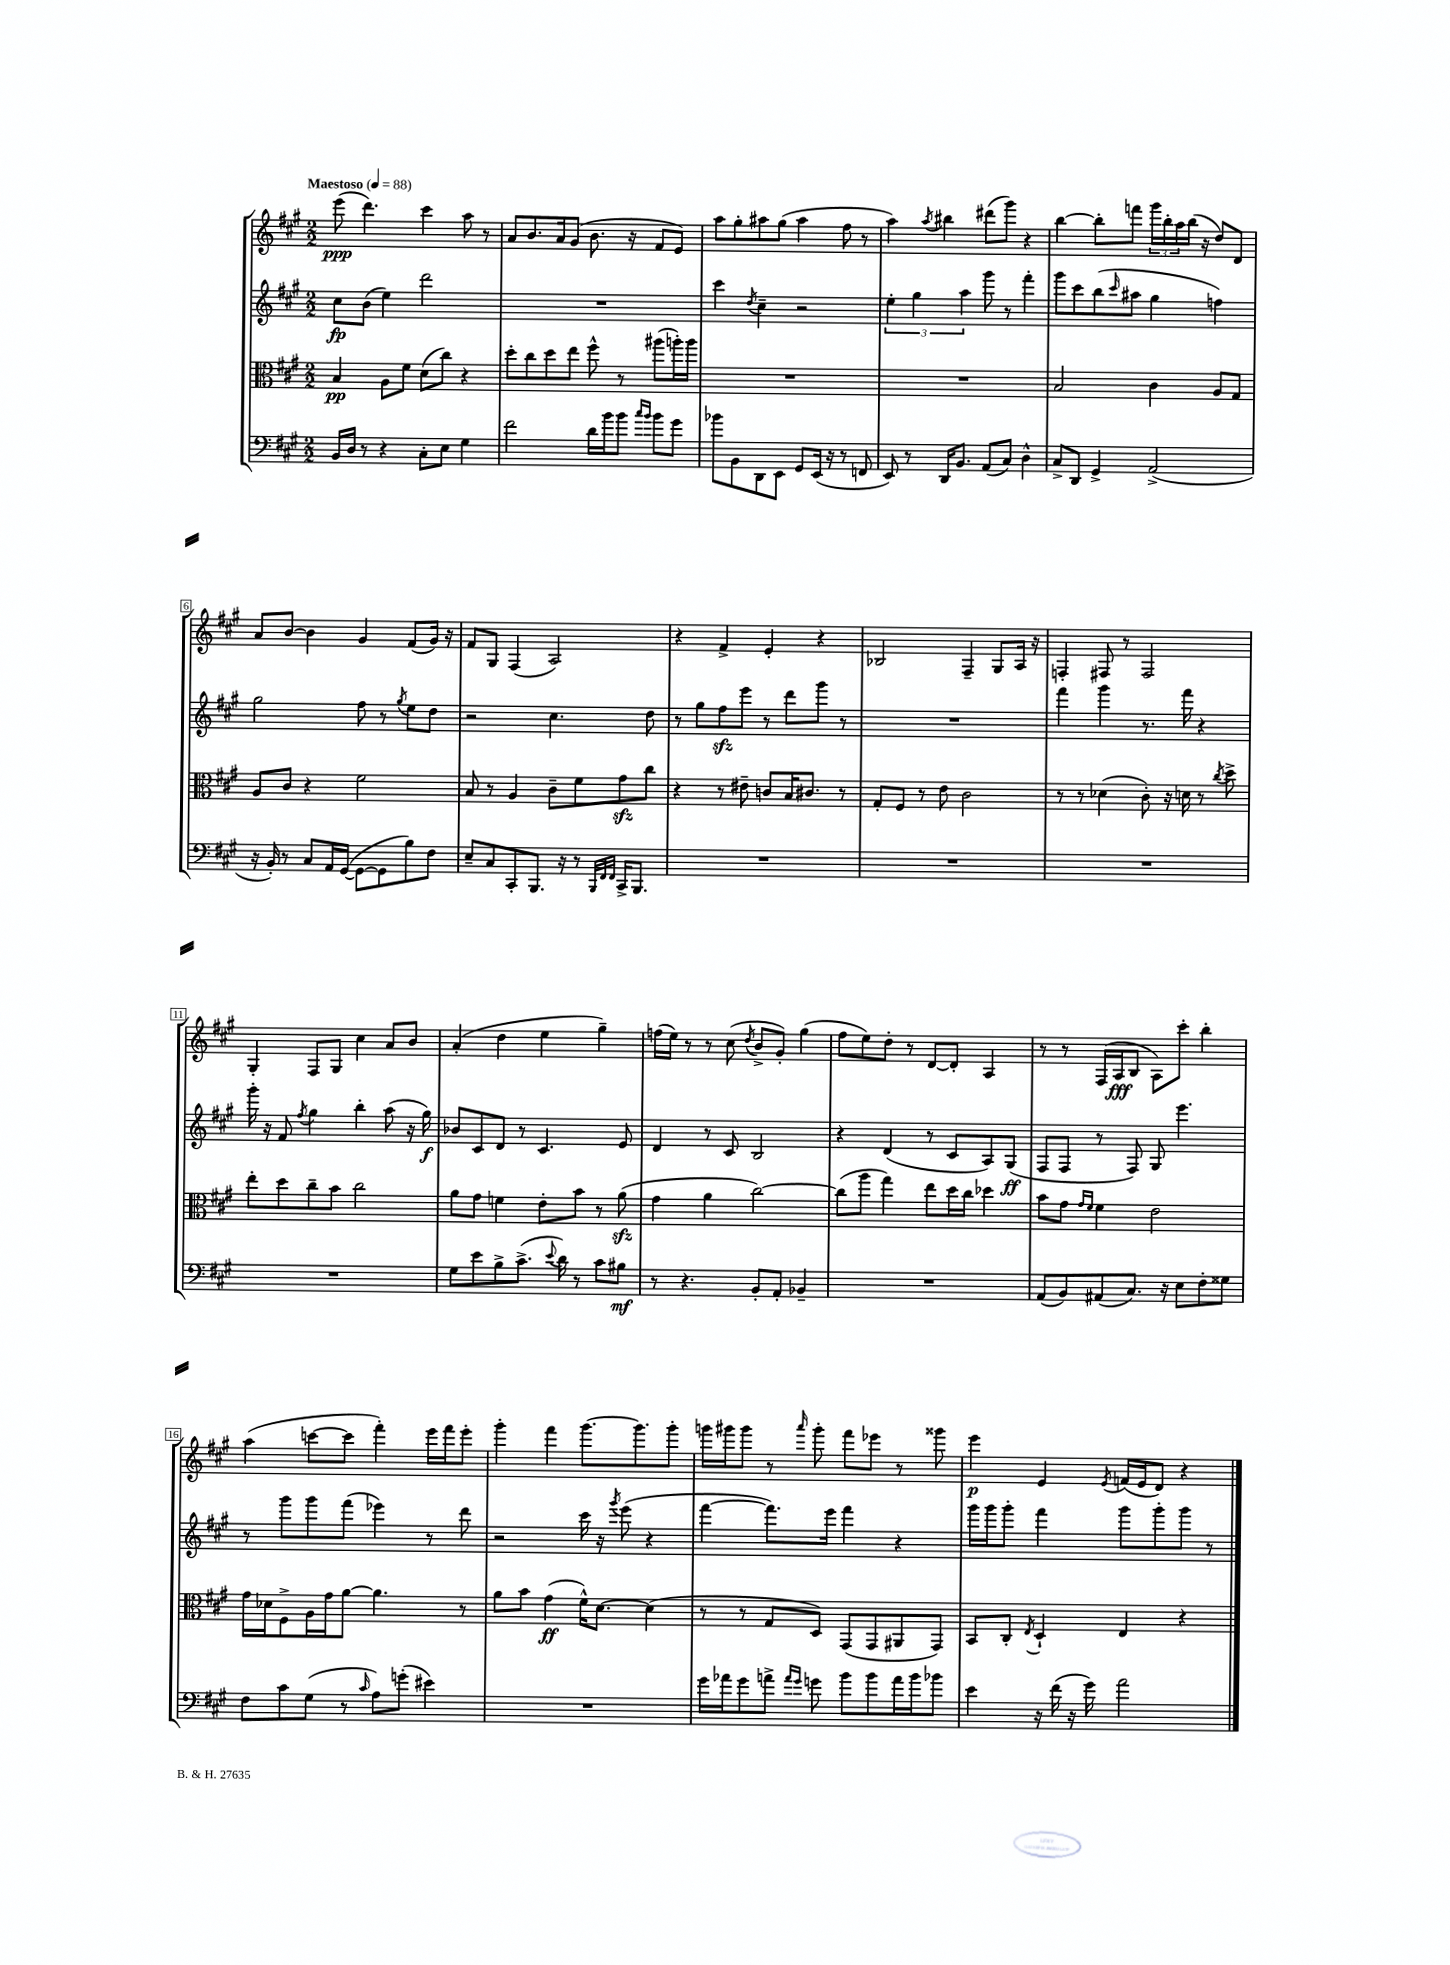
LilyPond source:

<<
\new StaffGroup <<
\new Staff = "s0" {
    \clef treble \key a \major \numericTimeSignature \time 2/2 \tempo "Maestoso" 4 = 88
    e'''8\ppp( d'''4.) cis'''4 a''8 r8 |
    a'8 b'8. a'16 gis'8( b'8. r16 fis'8 e'8) |
    a''8 gis''8-. ais''8 gis''8( ais''4 fis''8 r8 |
    a''4) \acciaccatura { a''8 } bis''4 dis'''8( gis'''8) r4 |
    b''4~ b''8-. f'''8 \tuplet 3/2 { gis'''16 b''16-. a''16 } b''16( r16 d''8) d'8 |
    a'8 b'8~ b'4 gis'4 fis'8( gis'16) r16 |
    fis'8 gis8 fis4( a2) |
    r4 fis'4-> e'4-. r4 |
    bes2 fis4-- gis8 a16 r16 |
    f4-. fis8 r8 fis2 |
    gis4-. fis8 gis8 cis''4 a'8 b'8 |
    a'4-.( d''4 e''4 gis''4--) |
    f''16( e''16) r8 r8 cis''8( \acciaccatura { d''8 } b'8-> gis'8-.) gis''4( |
    fis''8 e''8) d''8-. r8 d'8~ d'8-. a4 |
    r8 r8 fis16( a16\fff b8 a8) cis'''8-. b''4-. |
    a''4( c'''8~ c'''8 fis'''4-.) e'''16 fis'''16 e'''8-. |
    gis'''4-. fis'''4 gis'''8.~ gis'''8. gis'''8-. |
    g'''16 gis'''16 gis'''8 r8 \grace { a'''16 } gis'''8-. fis'''8 ees'''8 r8 gisis'''8 |
    e'''4\p e'4 \acciaccatura { e'8 } f'16( e'16 d'8) r4 \bar "|." |
}
\new Staff = "s1" {
    \clef treble \key a \major \numericTimeSignature \time 2/2
    cis''8\fp b'8( e''4) d'''2 |
    R1 |
    cis'''4 \acciaccatura { d''8 } cis''4-- r2 |
    \tuplet 3/2 { e''4-. gis''4 a''4 } gis'''8 r8 fis'''4-. |
    gis'''8 cis'''8 b''8( \grace { cis'''16 } ais''8 gis''4 f''4) |
    gis''2 fis''8 r8 \acciaccatura { gis''8 } e''8 d''8 |
    r2 cis''4. d''8 |
    r8 gis''8 fis''8\sfz e'''8 r8 d'''8 gis'''8 r8 |
    R1 |
    fis'''4 gis'''4 r8. fis'''16 r4 |
    gis'''16-. r16 fis'8 \acciaccatura { fis''8 } gis''4 b''4-. a''8( r16 gis''16\f) |
    bes'8 cis'8 d'8 r8 cis'4. e'8 |
    d'4 r8 cis'8 b2 |
    r4 d'4( r8 cis'8 a8) gis8\ff( |
    fis8 fis8 r8 fis8) gis8 e'''4. |
    r8 gis'''8 gis'''8 fis'''8( ees'''4) r8 d'''8 |
    r2 cis'''16 r16 \acciaccatura { gis'''8 } e'''8( r4 |
    fis'''4~ fis'''8.) e'''16 fis'''4 r4 |
    gis'''16 gis'''16 gis'''8-. fis'''4 gis'''8 gis'''8-. gis'''8 r8 \bar "|." |
}
\new Staff = "s2" {
    \clef alto \key a \major \numericTimeSignature \time 2/2
    b4\pp a8 fis'8 d'8( cis''8) r4 |
    d''8-. cis''8 d''8 e''8 fis''8-^ r8 ais''8( a''16-.) a''16 |
    R1 |
    R1 |
    b2 cis'4 a8 gis8 |
    a8 cis'8 r4 fis'2 |
    b8 r8 a4 cis'8-- fis'8 gis'8\sfz cis''8 |
    r4 r8 eis'8-- c'8 b16 cis'8. r8 |
    gis8-. fis8 r8 e'8 cis'2 |
    r8 r8 des'4( cis'8-.) r16 d'16 r8 \acciaccatura { cis''8 } d''8-> |
    e''8-. d''8 cis''8-- b'8 cis''2 |
    a'8 gis'8 f'4 e'8-. b'8 r8 a'8\sfz( |
    gis'4 a'4 cis''2~) |
    cis''8( a''8 gis''4) e''8 d''16 cis''16 des''4 |
    b'8 gis'8 \grace { gis'16 fis'16 } fis'4 e'2 |
    gis'16 des'16 fis8-> a16 gis'16 a'8~ a'4. r8 |
    a'8 b'8 gis'4\ff( fis'16-^) d'8.~ d'4( |
    r8 r8 gis8 d8) gis,8( gis,8 ais,8 gis,8) |
    b,8 cis8-. \acciaccatura { e8 } d4-! e4 r4 \bar "|." |
}
\new Staff = "s3" {
    \clef bass \key a \major \numericTimeSignature \time 2/2
    b,16 d16 r8 r4 cis8-. e8 gis4 |
    fis'2 d'16 b'16 b'8 \grace { cis''16 b'16 } b'8 gis'8 |
    bes'8 b,8 d,8 e,8 gis,8 e,16( r16 r8 f,8 |
    e,8) r8 d,16 b,8. a,8( cis8) d4-^ |
    cis8-> d,8 gis,4-> a,2->( |
    r16 b,16-.) r8 cis8 a,16 gis,16~( gis,8~ gis,8 b8) fis8 |
    e8-- cis8 cis,8-. b,,8. r16 r8 \grace { b,,32 fis,32 fis,32 } cis,16-> b,,8. |
    R1 |
    R1 |
    R1 |
    R1 |
    gis8 e'8 b8-> cis'8.->( \appoggiatura { e'8 } d'16) r8 cis'8 bis8\mf |
    r8 r4. b,8-. a,8-. bes,4-- |
    R1 |
    a,8( b,8) ais,8( cis8.) r16 e8 fis8-. gisis8 |
    fis8 cis'8 gis8( r8 \grace { cis'16 } a8) g'8-.( eis'4) |
    R1 |
    gis'16 aes'16 gis'8 a'8-> \grace { a'16 gis'16 } g'8 b'8 b'8 a'16 b'16 bes'8 |
    e'4 r16 fis'16( r16 gis'16) a'2 \bar "|." |
}
>>
>>
\layout { \context { \Score \override BarNumber.stencil = #(make-stencil-boxer 0.1 0.3 ly:text-interface::print) } }
